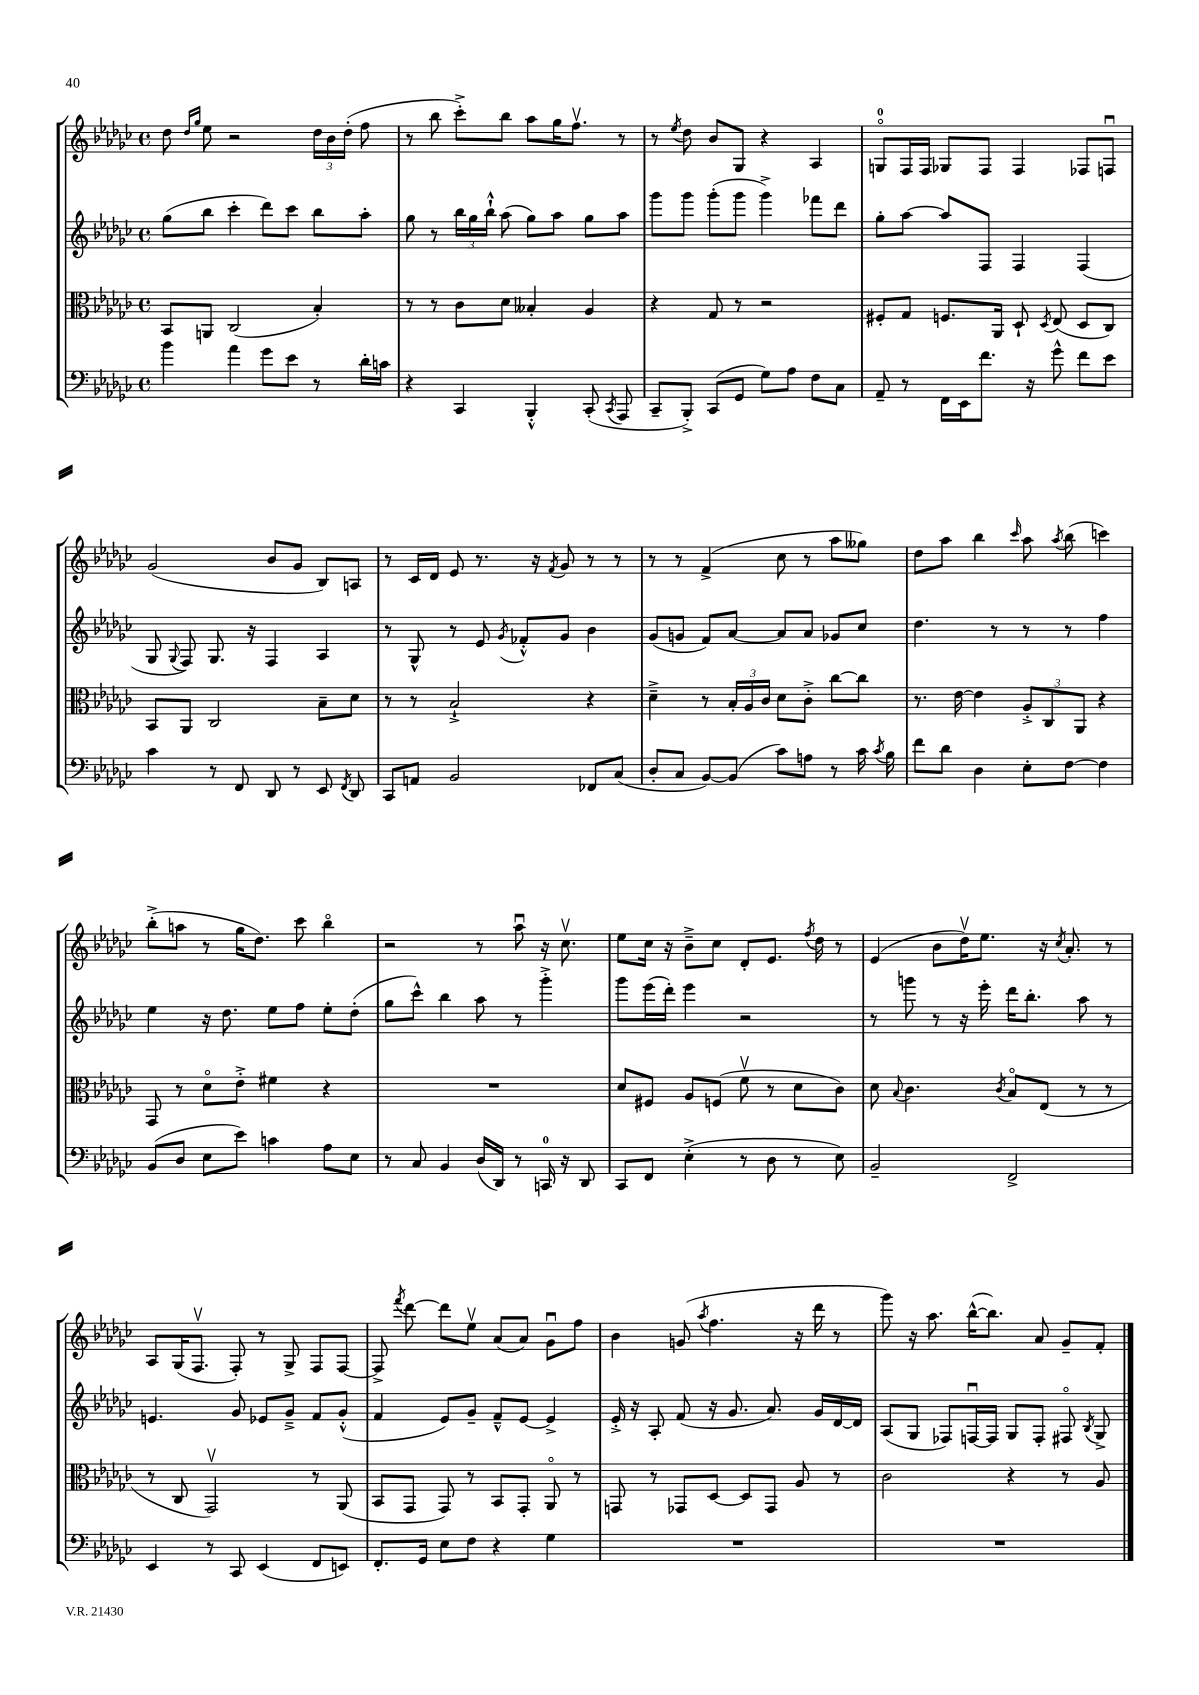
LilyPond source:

<<
\new StaffGroup <<
\new Staff = "s0" {
    \clef treble \key ges \major \defaultTimeSignature \time 4/4
    \autoBeamOff des''8 \grace { des''16[ ges''16] } ees''8 r2 \tuplet 3/2 { des''16[ bes'16 des''16]-.( } f''8 |
    r8 bes''8 ces'''8[-.->) bes''8] aes''8[ ges''16 f''8.]\upbow r8 |
    r8 \acciaccatura { ees''8 } des''8 bes'8[ ges8] r4 aes4 |
    g8[-0\flageolet f16 f16] ges8[ f8] f4 fes8[ f8]\downbow |
    ges'2( bes'8[ ges'8] bes8[) a8] |
    r8 ces'16[ des'16] ees'8 r8. r16 \acciaccatura { f'8 } ges'8 r8 r8 |
    r8 r8 f'4->( ces''8 r8 aes''8[ geses''8]) |
    des''8[ aes''8] bes''4 \grace { ces'''16 } aes''8 \acciaccatura { aes''8 } bes''8( c'''4) |
    bes''8[-.->( a''8] r8 ges''16[ des''8.]) ces'''8 bes''4\flageolet |
    r2 r8 aes''8\downbow r16 ces''8.\upbow |
    ees''8[ ces''16] r16 bes'8[---> ces''8] des'8[-. ees'8.] \acciaccatura { f''8 } des''16 r8 |
    ees'4( bes'8[ des''16\upbow) ees''8.] r16 \acciaccatura { ces''8 } aes'8.-. r8 |
    aes8[ ges16( f8.]\upbow f8-.) r8 ges8-> f8[ f8]~ |
    f8-> \acciaccatura { f'''8 } des'''8~ des'''8[ ees''8]\upbow aes'8[( aes'8]) ges'8[\downbow f''8] |
    bes'4 g'8( \acciaccatura { aes''8 } f''4. r16 des'''16 r8 |
    ges'''8) r16 aes''8. bes''16[~-^( bes''8.]) aes'8 ges'8[-- f'8]-. \bar "|." |
}
\new Staff = "s1" {
    \clef treble \key ges \major \defaultTimeSignature \time 4/4
    \autoBeamOff ges''8[( bes''8] ces'''4-. des'''8[) ces'''8] bes''8[ aes''8]-. |
    ges''8 r8 \tuplet 3/2 { bes''16[ ges''16 bes''16]-!-^ } aes''8( ges''8[) aes''8] ges''8[ aes''8] |
    ges'''8[ ges'''8] ges'''8[-.( ges'''8] ges'''4->) fes'''8[ des'''8] |
    ges''8[-. aes''8]~ aes''8[ f8] f4 f4( |
    ges8 \appoggiatura { ges8 } f8) ges8. r16 f4 aes4 |
    r8 ges8-^ r8 ees'8 \acciaccatura { ges'8 } fes'8[-.-^ ges'8] bes'4 |
    ges'8[( g'8] f'8[) aes'8]~ aes'8[ aes'8] ges'8[ ces''8] |
    des''4. r8 r8 r8 f''4 |
    ees''4 r16 des''8. ees''8[ f''8] ees''8[-. des''8]-.( |
    ges''8[ ces'''8]-^) bes''4 aes''8 r8 ges'''4-.-> |
    ges'''8[ ees'''16( des'''16]-.) ees'''4 r2 |
    r8 g'''8 r8 r16 ees'''16-. des'''16[ bes''8.]-. aes''8 r8 |
    e'4. ges'8 ees'8[ ges'8]---> f'8[ ges'8]-.-^( |
    f'4 ees'8[) ges'8]-- f'8[---^ ees'8]~ ees'4-> |
    ees'16-.-> r16 aes8-. f'8( r16 ges'8. aes'8.) ges'16[ des'16~ des'16] |
    aes8[( ges8] fes8[) f16~\downbow f16] ges8[ f8]-. fis8\flageolet \acciaccatura { bes8 } ges8-> \bar "|." |
}
\new Staff = "s2" {
    \clef alto \key ges \major \defaultTimeSignature \time 4/4
    \autoBeamOff bes,8[ a,8] ces2( bes4-.) |
    r8 r8 ces'8[ des'8] beses4-. aes4 |
    r4 ges8 r8 r2 |
    fis8[-. ges8] f8.[ aes,16] des8-! \acciaccatura { des8 } ees8( des8[ ces8]) |
    bes,8[ aes,8] ces2 bes8[-- des'8] |
    r8 r8 bes2-!-> r4 |
    des'4---> r8 \tuplet 3/2 { bes16[-. aes16 ces'16] } des'8[ ces'8]-.-> ces''8[~ ces''8] |
    r8. ees'16~ ees'4 \tuplet 3/2 { aes8[-.-> ces8 aes,8] } r4 |
    ges,8 r8 des'8[\flageolet ees'8]-.-> fis'4 r4 |
    R1 |
    des'8[ fis8] aes8[ f8]( f'8\upbow r8 des'8[ ces'8]) |
    des'8 \appoggiatura { bes8 } ces'4. \acciaccatura { ces'8 } bes8[\flageolet ees8]( r8 r8 |
    r8 ces8 ges,2\upbow) r8 aes,8( |
    bes,8[ ges,8] ges,8) r8 bes,8[ ges,8]-. aes,8\flageolet r8 |
    g,8 r8 ges,8[ des8]~ des8[ ges,8] aes8 r8 |
    ces'2 r4 r8 aes8 \bar "|." |
}
\new Staff = "s3" {
    \clef bass \key ges \major \defaultTimeSignature \time 4/4
    \autoBeamOff bes'4 aes'4 ges'8[ ees'8] r8 des'16[-. c'16] |
    r4 ces,4 bes,,4-.-^ ces,8-.( \acciaccatura { ces,8 } aes,,8 |
    ces,8[-- bes,,8]-.->) ces,8[( ges,8] ges8[) aes8] f8[ ces8] |
    aes,8-- r8 f,16[ ees,16 f'8.] r16 ges'8-^ f'8[ ees'8] |
    ces'4 r8 f,8 des,8 r8 ees,8 \acciaccatura { f,8 } des,8 |
    ces,8[ a,8] bes,2 fes,8[ ces8]( |
    des8[-. ces8] bes,8[~) bes,8]( ces'8[) a8] r8 ces'16 \acciaccatura { ces'8 } bes16 |
    f'8[ des'8] des4 ees8[-. f8]~ f4 |
    bes,8[( des8] ees8[ ees'8]) c'4 aes8[ ees8] |
    r8 ces8 bes,4 des16[( des,16]) r8 c,16-0 r16 des,8 |
    ces,8[ f,8] ees4-.->( r8 des8 r8 ees8) |
    bes,2-- f,2-> |
    ees,4 r8 ces,8 ees,4( f,8[ e,8]) |
    f,8.[-. ges,16] ees8[ f8] r4 ges4 |
    R1 |
    R1 \bar "|." |
}
>>
>>
\layout { \context { \Score \remove "Bar_number_engraver" } }
